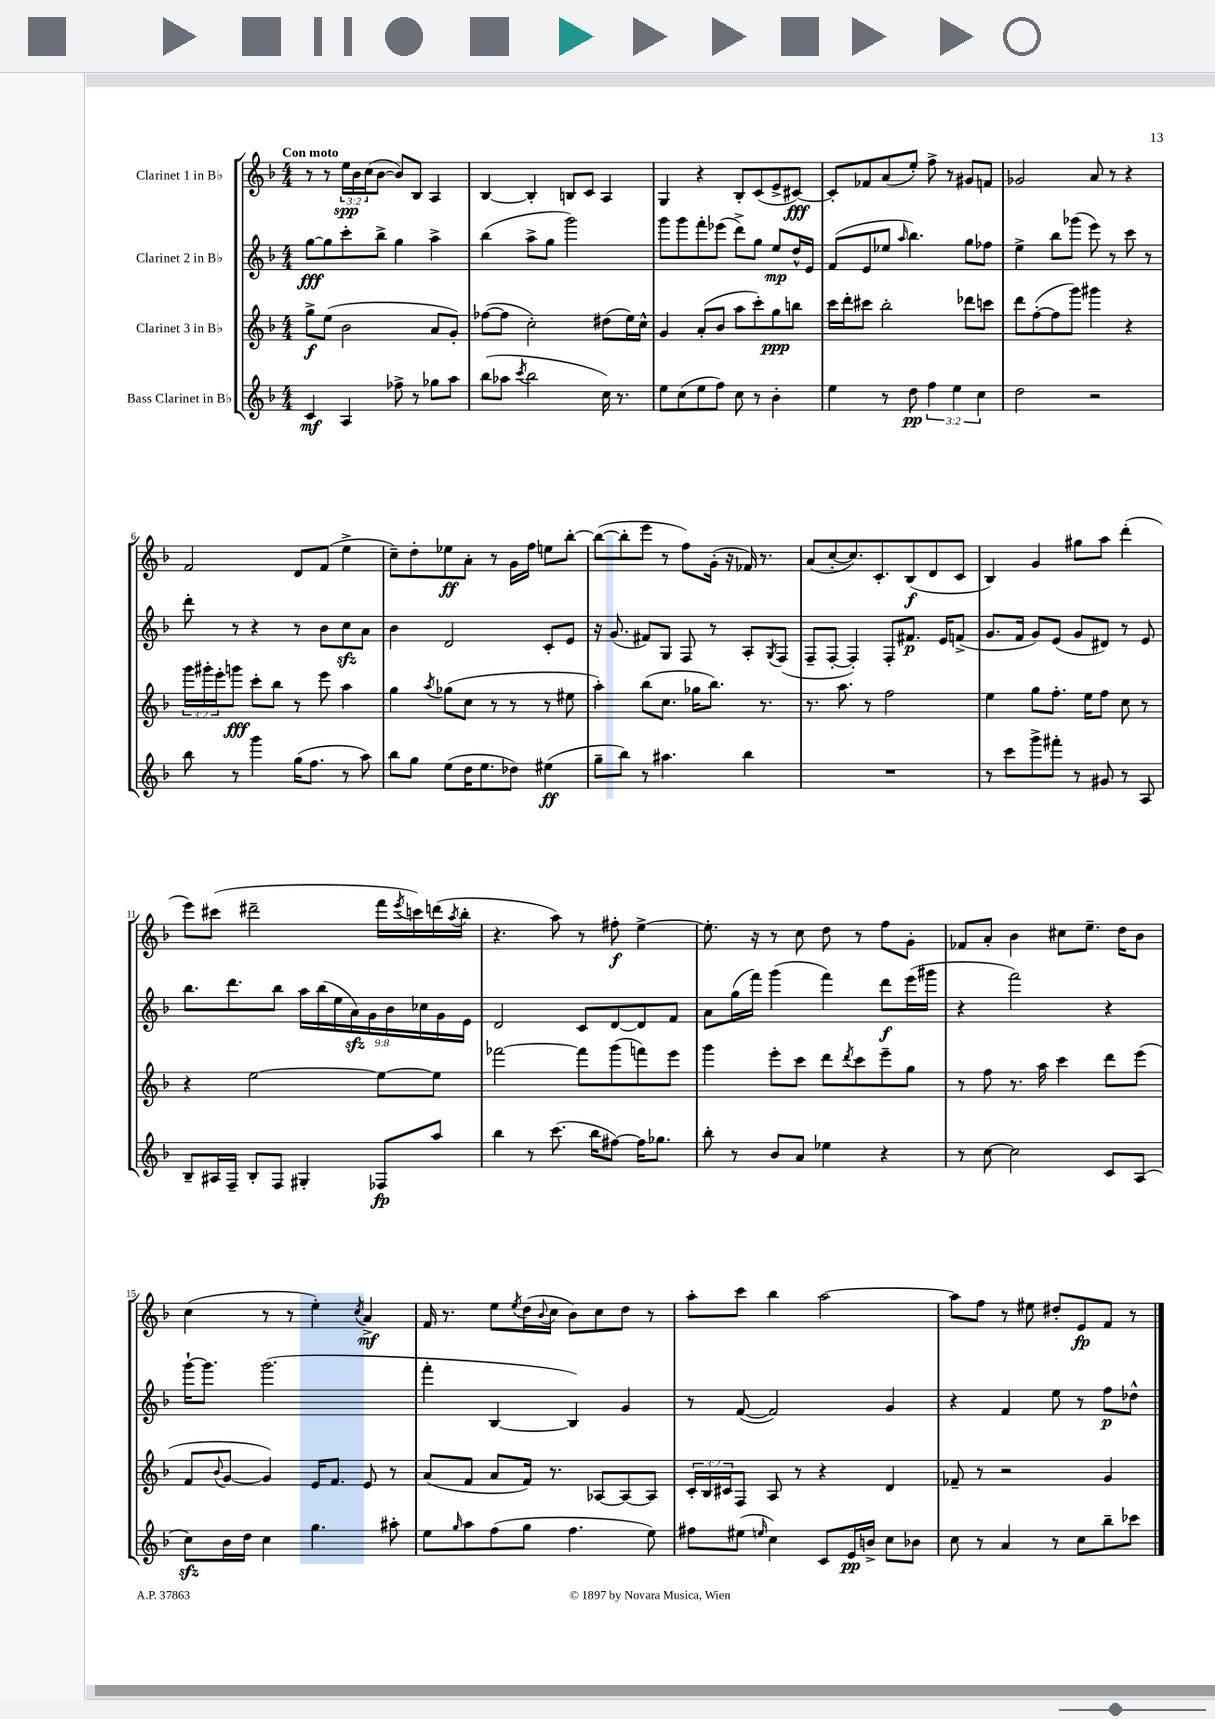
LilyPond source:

<<
\new StaffGroup <<
\new Staff = "s0" \with { instrumentName = "Clarinet 1 in Bb" } {
    \clef treble \key f \major \numericTimeSignature \time 4/4 \override Staff.TupletNumber.text = #tuplet-number::calc-fraction-text \tempo "Con moto"
    r8 r8 \tuplet 3/2 { e''16\spp bes'16 c''16( } bes'8~ bes'8) bes8 a4 |
    bes4~ bes4-. b8 c'8 a4 |
    g4 r4 bes8-. c'8( e'8-> cis'8~\fff) |
    cis'8-. fes'8 a'8( e''8-.) f''8-> r8 gis'8 f'8 |
    ges'2 a'8 r8 r4 |
    f'2 d'8 f'8( e''4-> |
    c''8--) d''8-. ees''8\ff a'8-. r8 g'16 f''16 e''8 bes''8~-. |
    bes''8~( bes''8-. e'''8 r8 f''8) g'16-.( r16 fes'16) r8. |
    a'8( c''8~-. c''8.) c'8.-. bes8\f( d'8 c'8 |
    bes4) g'4 gis''8 a''8 d'''4-.( |
    e'''8) cis'''8( dis'''2-- f'''16 \acciaccatura { e'''8 } c'''16) d'''16( \acciaccatura { a''8 } bes''16-. |
    r4. a''8) r8 fis''8-.\f e''4~-> |
    e''8.-. r16 r8 c''8 d''8 r8 f''8 g'8-. |
    fes'8 a'8-. bes'4 cis''8 e''8.-- d''16 bes'8 |
    c''4( r8 r8 e''4-.) \acciaccatura { c''8 } a'4->\mf |
    f'16 r8. e''8 \acciaccatura { e''8 } d''16( \appoggiatura { bes'8 } c''16 bes'8) c''8 d''8 r8 |
    a''8-. c'''8 bes''4 a''2~ |
    a''8 f''8 r8 eis''8 dis''8-. e'8\fp f'8 r8 \bar "|." |
}
\new Staff = "s1" \with { instrumentName = "Clarinet 2 in Bb" } {
    \clef treble \key f \major \numericTimeSignature \time 4/4 \override Staff.TupletNumber.text = #tuplet-number::calc-fraction-text
    g''8~\fff g''8 c'''8-. bes''8-> g''4 a''4-> |
    bes''4( a''8-> g''8 g'''2) |
    g'''8 g'''8 f'''8-. ees'''8( d'''8->) g''8 e''8\mp d''16-^ e'16 |
    f'8( e'8 ees''8 \grace { a''16 } bes''4.) g''8 fes''8 |
    e''4-> bes''8 ges'''8( e'''8) r8 c'''8 r8 |
    d'''8-. r8 r4 r8 bes'8 c''8\sfz a'8 |
    bes'4 d'2 c'8-. e'8 |
    r16 g'8.( fis'8) g8 f8 r8 a8-. \acciaccatura { g8 } f8( |
    f8-- f8~-. f4-.) f8-. fis'8.\p e'16 f'8->( |
    g'8. f'16 g'8) e'8( g'8 dis'8) r8 e'8 |
    bes''8. d'''8. bes''8 \tuplet 9/8 { a''16 bes''16( e''16 a'16\sfz) g'16 bes'16 ces''16 g'16 e'16 } |
    d'2 c'8 d'8~ d'8 f'8 |
    a'8 g''16( f'''16) g'''4( f'''4) d'''8\f e'''16( gis'''16 |
    r4 f'''2) r4 |
    g'''16~-! g'''8. g'''2.( |
    f'''4-. bes4~ bes4) g'4 |
    r8 f'8~( f'2) g'4 |
    r4 f'4 e''8 r8 f''8\p des''8-^ \bar "|." |
}
\new Staff = "s2" \with { instrumentName = "Clarinet 3 in Bb" } {
    \clef treble \key f \major \numericTimeSignature \time 4/4 \override Staff.TupletNumber.text = #tuplet-number::calc-fraction-text
    g''8->\f e''8( bes'2 a'8 g'8-.) |
    fes''8~( fes''8 c''2-.) dis''8( e''16) c''16-^ |
    g'4 a'8-.( bes'8 a''8 c'''8-.) g''8\ppp b''8 |
    c'''16 d'''16-. cis'''8 bes''2-. des'''8 c'''8 |
    d'''8 f''8~-.( f''8 g'''8) gis'''4 r4 |
    \tuplet 3/2 { g'''16 gis'''16-. e'''16-. } g'''8\fff c'''8-. bes''8 r8 e'''8 a''4 |
    g''4 \acciaccatura { a''8 } ges''8( c''8 r8 r8 r8 eis''8 |
    a''4-.) bes''8( c''8. ges''16 bes''8.) r8. |
    r8. a''8. r8 f''2 |
    e''4 g''8 f''8.-. e''16 f''8 c''8 r8 |
    r4 e''2~ e''8~ e''8 |
    fes'''2~ fes'''8 g'''8( f'''8) e'''8 |
    g'''4 e'''8-. c'''8 d'''8 \acciaccatura { d'''8 } c'''8 e'''8-- g''8 |
    r8 f''8 r8. a''16 c'''4 d'''8 e'''8( |
    f'8 \appoggiatura { bes'8 } g'8~ g'4) e'16 f'8. e'8 r8 |
    a'8( f'8 a'8 f'16) r8. aes8~ aes8~ aes8 |
    \tuplet 3/2 { c'16-. bes16 cis'16 } f8 a8 r8 r4 d'4 |
    fes'8-- r8 r2 g'4 \bar "|." |
}
\new Staff = "s3" \with { instrumentName = "Bass Clarinet in Bb" } {
    \clef treble \key f \major \numericTimeSignature \time 4/4 \override Staff.TupletNumber.text = #tuplet-number::calc-fraction-text
    c'4\mf a4 fes''8-> r8 ges''8 a''8 |
    bes''8( aes''8 \acciaccatura { c'''8 } bes''2 c''16) r8. |
    e''8 c''8( e''8 f''8) c''8 r8 bes'4-. |
    e''4 r8 d''8\pp \tuplet 3/2 { f''4 e''4 c''4 } |
    d''2 r2 |
    bes''8 r8 g'''4 g''16( f''8. r8 a''8) |
    bes''8 g''8 e''8( d''16 e''8. des''8) eis''4\ff( |
    g''8-- bes''8) r8 ais''4. bes''4 |
    R1 |
    r8 c'''8 g'''8-> fis'''8-. r8 gis'8 r8 a8 |
    bes8-- ais16 f16-- bes8-. f8 gis4-. fes8\fp a''8 |
    bes''4 r8 c'''8.( bes''16 fis''8~) fis''16 ges''8. |
    bes''8-. r8 bes'8 a'8 ees''4 r4 |
    r8 c''8~ c''2 c'8 a8( |
    c''8\sfz) bes'16 d''16 c''4 g''4. ais''8-. |
    e''8 \grace { g''16 } a''8 f''8( g''8 f''4. e''8) |
    fis''8 eis''8( \grace { e''16 } c''4) c'8 e'16\pp b'16-> c''8 bes'8 |
    c''8 r8 a'4 r8 c''8 bes''8-- ces'''8 \bar "|." |
}
>>
>>
